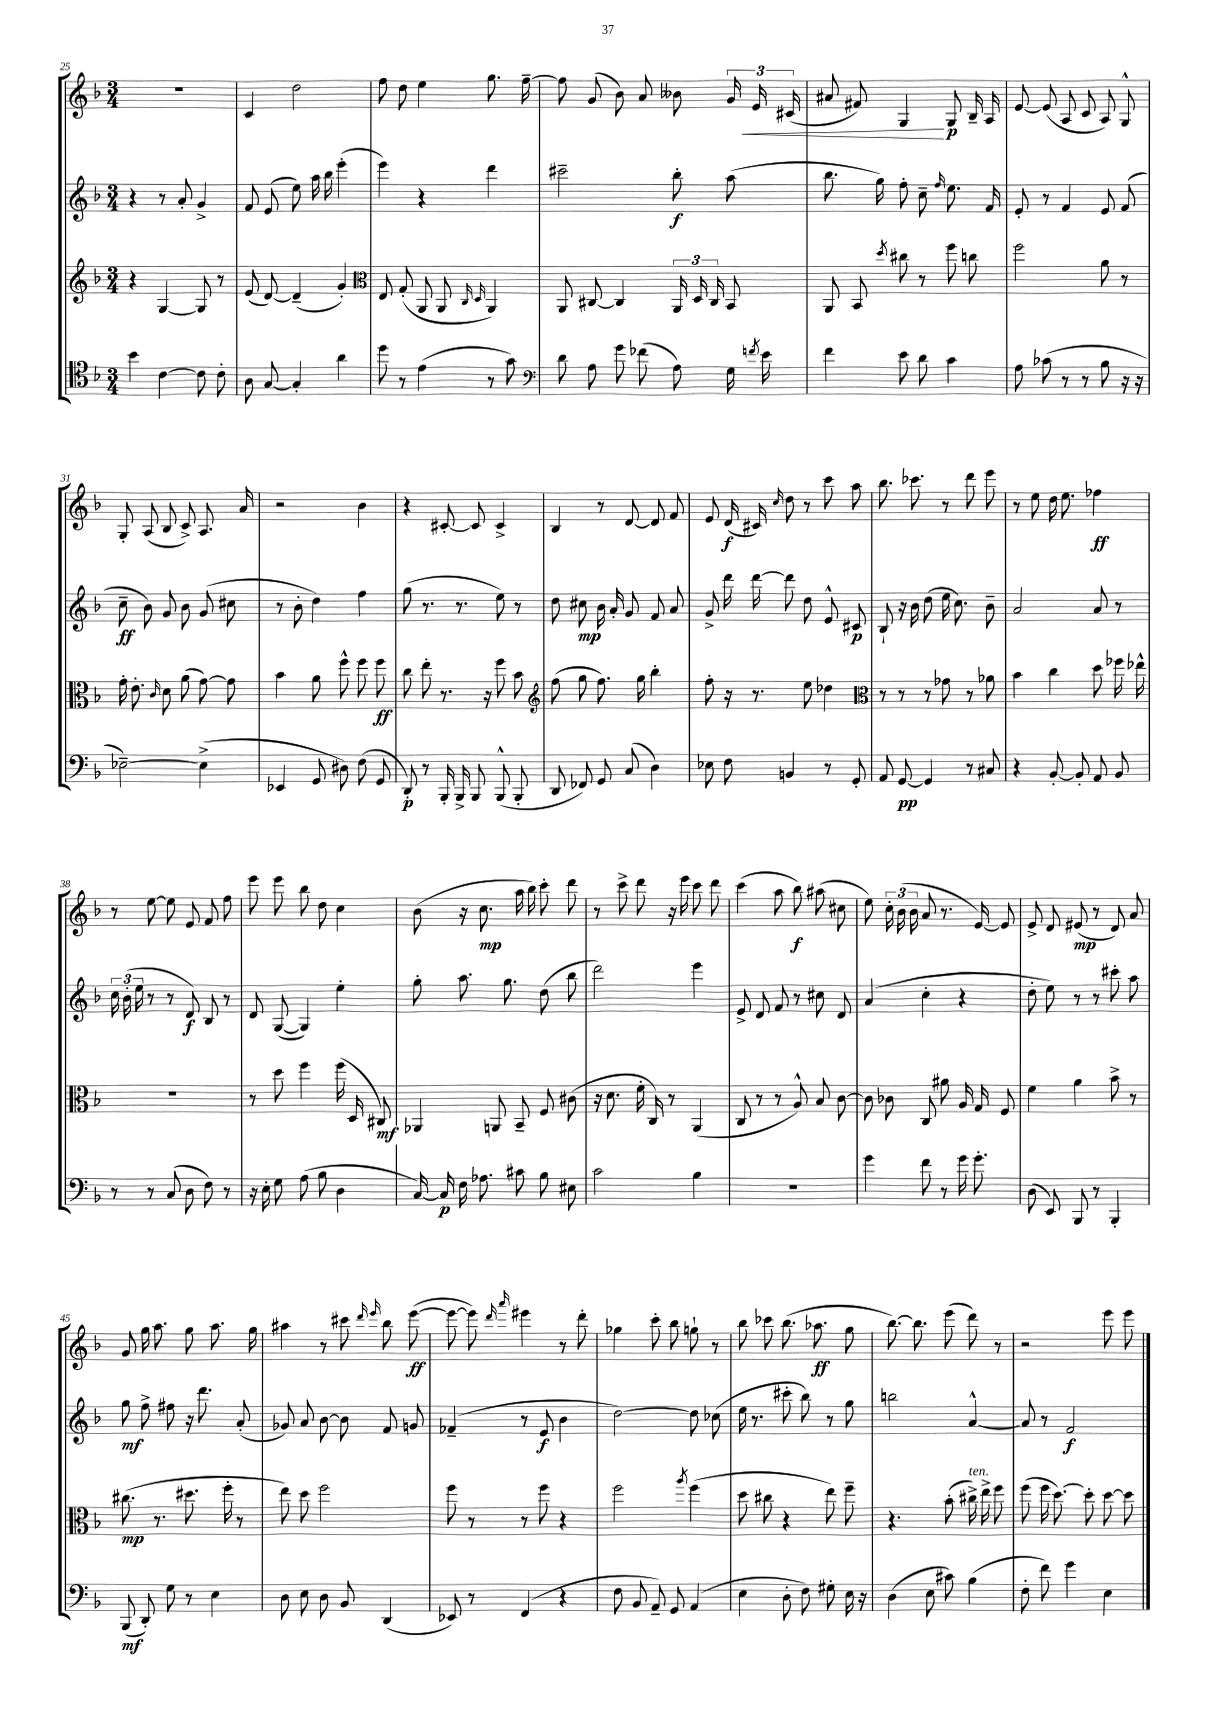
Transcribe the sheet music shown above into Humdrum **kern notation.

**kern	**kern	**kern	**kern
*staff4	*staff3	*staff2	*staff1
*clefC4	*clefG2	*clefG2	*clefG2
*k[b-]	*k[b-]	*k[b-]	*k[b-]
*M3/4	*M3/4	*M3/4	*M3/4
4b-\	4r	4r	2.r
[4c\	[4G/	8r	.
.	.	8a'/	.
8c\]	8G/]	4g^/	.
8c'\	8r	.	.
=	=	=	=
8A\	(8e/	8f/	4c/
[8G/	[8d/)	(8e/	.
4G'/]	(4d~/]	8ee\)	2dd\
.	.	16aa\	.
.	.	16bb-\	.
4a\	4g'/)	(4eee'\	.
=	=	=	=
*	*clefC3	*	*
8dd\	8E/	4eee\)	8ff\
8r	(8G'/	.	8dd\
(4e\	8AA/	4r	4ee\
.	8AA/	.	.
.	16qqC/	.	.
.	16qqD/	.	.
8r	4AA/)	4ddd\	8.gg\
8g\)	.	.	.
.	.	.	[16ff~\
=	=	=	=
*clefF4	*	*	*
8d\	8AA/	2ccc#~\	8ff\]
8A\	[8C#/	.	(8g/
8g\	4C#/]	.	8b-\)
(8f-\	.	.	8a/
8A\)	24AA/	8bb-'\	8b--\
.	24D/	.	.
.	24C#/	.	.
16G\	8BB-/	(8aa\	24g/
.	.	.	24e/
8qf/	.	.	.
16e\	.	.	.
.	.	.	(24c#/
=	=	=	=
4f\	8AA/	8.bb-\	8a#/
.	8BB-/	.	8f#/)
.	.	16gg\)	.
.	8qdd/	.	.
8e\	8cc#\	8ff'\	4G/
8d\	8r	8cc~\	.
.	.	16qqff/	.
4c\	8ff\	8.ee\	8G/
.	8cc\	.	16B-~/
.	.	16f/	16A/
=	=	=	=
8A\	2ff\	8e'/	[8e/
(8c-\	.	8r	(8e/]
8r	.	4f/	8A/
8r	.	.	8c/
8B-\	8a\	8e/	8A/)
16r	8r	(8f/	8G^^/
16r	.	.	.
=	=	=	=
[2E-~\)	16g'\	8cc~\	8G'/
.	8.e'\	.	.
.	.	8b-\)	(8A/
.	16qqc/	.	.
.	8d\	8g/	8B-/
.	(8a\	8b-\	8c^/)
(4E-^\]	[8g\)	(8g/	8.A/
.	8g\]	8cc#\	.
.	.	.	16a/
=	=	=	=
4EE-/	4b-\	8r	2r
.	.	8b-'\	.
8GG/	8a\	4dd\)	.
8D#\)	8ff^^\	.	.
(8F\	8ff\	4ff\	4b-\
8GG/	8ff\	.	.
=	=	=	=
8DD'/)	8cc\	(8gg\	4r
8r	8ee'\	8.r	.
16BBB-'/	8.r	.	[8c#'/
16BBB-^/	.	8.r	.
8BBB-/	.	.	8c#/]
.	16r	.	.
(8BBB-^^/	8ff\	8ee\)	4c#^/
8BBB-'/	8b-\	8r	.
=	=	=	=
*	*clefG2	*	*
8DD/	(8ff\	8dd\	4B-/
8FF-/)	8gg\	8cc#\	.
8GG/	8.ff\)	16b-\	8r
.	.	16a'/	.
(8C/	.	8g/	[8d/
.	16gg\	.	.
4D\)	4bb-'\	8f/	8d/]
.	.	8a/	8f/
=	=	=	=
8E-\	8ff'\	8g^/	8e/
8F\	16r	16ddd\	(16d/
.	8.r	[16ddd\	16c#/)
.	.	.	16qqcc/
4BB/	.	8ddd\]	8dd\
.	8ee\	8dd\	8r
8r	4dd-\	8e^^/	8ccc\
8GG'/	.	8c#/	8aa\
=	=	=	=
*	*clefC3	*	*
8AA/	8r	8B-`/	8.bb-\
[8GG/	8r	16r	.
.	.	16b-\	8.ccc-\
4GG/]	8r	(8dd\	.
.	8g-\	16ee\	8r
.	.	8.cc\)	.
8r	8r	.	8ddd\
8C#/	8a-\	8b-~\	8eee\
=	=	=	=
4r	4b-\	2a/	8r
.	.	.	8ee\
[8BB-'/	4cc\	.	16dd\
.	.	.	8.ee\
8BB-'/]	.	.	.
8AA/	8dd\	8a/	4ff-\
8BB-/	16ff-\	8r	.
.	16ee-^^\	.	.
=	=	=	=
8r	2.r	24cc\	8r
.	.	(24b-'\	.
.	.	24ee\	.
8r	.	8r	[8ee\
(8C/	.	8r	8ee\]
8D\	.	8d/)	8e/
8F\)	.	8B-/	8f/
8r	.	8r	8ff\
=	=	=	=
16r	8r	8d/	8eee\
16E'\	.	.	.
8G\	8dd\	([8G/	8eee\
(8A\	4ff\	4G/])	8bb-\
8B-\	.	.	8dd\
4D\	(16ff\	4ee'\	4cc\
.	16D/	.	.
.	8C#/)	.	.
=	=	=	=
[16C/)	4AA-/	8gg'\	(8b-\
16C/]	.	.	.
16F\	.	8.aa\	16r
8.A-\	.	.	8.cc\
.	8AA/	.	.
.	.	8.gg\	.
8c#\	8BB-~/	.	16aa\
.	.	.	16bb-\)
8B-\	8F/	(8dd\	8ccc'\
8E#\	(8c#\	8bb-\	8ddd\
=	=	=	=
2c\	16r	2ddd\)	8r
.	8.d\	.	.
.	.	.	8ccc^\
.	16f'\	.	8ddd\
.	16C/)	.	.
.	8r	.	16r
.	.	.	16eee\
4B-\	(4AA/	4eee\	8ccc\
.	.	.	8ddd\
=	=	=	=
2.r	8C/	8e^/	(4ccc\
.	8r	8d/	.
.	8r	8f/	8aa\
.	8A^^/)	8r	8bb-\)
.	8B-/	8cc#\	(8aa#\
.	[8c\	8d/	8cc#\
=	=	=	=
4g\	8c\]	(4a/	8ee\)
.	8c-\	.	24cc'\
.	.	.	(24b-\
.	.	.	24b-\
8f\	8C/	4cc'\	8a/
8r	8a#\	.	8.r
16g\	16A/	4r	.
8.g'\	16G/	.	[16e/)
.	8F/	.	8e/]
=	=	=	=
(8D\	4f\	8dd'\	8e^/
8EE/)	.	8ee\)	8d/
8BBB-/	4a\	8r	(8e#/
8r	.	8r	8r
4BBB-'/	8b-^\	8ccc#'\	8d/)
.	8r	8aa\	8a/
=	=	=	=
(8BBB-/	(8.cc#\	8gg\	8g/
8DD'/)	.	8ff^\	16gg\
.	8.r	.	8.aa\
8G\	.	8ff#\	.
8r	8.dd#\	16r	8gg\
.	.	8.ddd\	.
4E\	.	.	8.aa\
.	16ff'\	.	.
.	8r	(8a'/	.
.	.	.	16gg\
=	=	=	=
8D\	8ee\)	8g-/)	4aa#\
8E\	8dd\	8a/	.
8D\	2ff\	[8b-\	8r
8BB-/	.	8b-\]	8ccc#\
.	.	.	16qqddd/
.	.	.	16qqeee/
(4DD/	.	8f/	8bb-\
.	.	8g/	([8eee\
=	=	=	=
8EE-/)	8ff\	(4f-~/	8eee\_
8r	8r	.	8eee\])
.	.	.	16qqddd/
.	.	.	16qqaaa/
(4FF/	8r	8r	4eee#\
.	8ff\	8e/	.
4r	4r	4b-\	8r
.	.	.	8ddd'\
=	=	=	=
8F\	2ff\	[2dd\)	4gg-\
8BB-/	.	.	.
8AA~/)	.	.	8ccc'\
8GG/	.	.	8bb-\
.	8qaa/	.	.
(4AA/	(4ff\	8dd\]	8gg`\
.	.	(8cc-\	8r
=	=	=	=
4E\	8dd\	16ee\	8bb-\
.	.	8.r	.
.	8cc#\	.	8ccc-\
8D'\	4r	8ccc#'\	(8.bb-\
8F\)	.	8bb-\)	.
.	.	.	8.aa-\
8G#'\	8ee\)	8r	.
16E\	8ff~\	8gg\	8gg\
16r	.	.	.
=	=	=	=
(4D\	4.r	2bb\	[8.bb-\)
.	.	.	8.bb-\]
8E\	.	.	.
8c#\)	(8b-'\	.	(8eee\
(4B-\	16cc#^\)	[4a^^/	8ddd\)
.	16ee^\	.	.
.	8ff\	.	8r
=	=	=	=
8F'\	(8ff\	8a/]	2r
8f\)	16ff\	8r	.
.	[8.dd\)	.	.
4g\	.	2f/	.
.	8dd'\]	.	.
4E\	[8dd\	.	8eee\
.	8dd\]	.	8eee\
==	==	==	==
*-	*-	*-	*-
